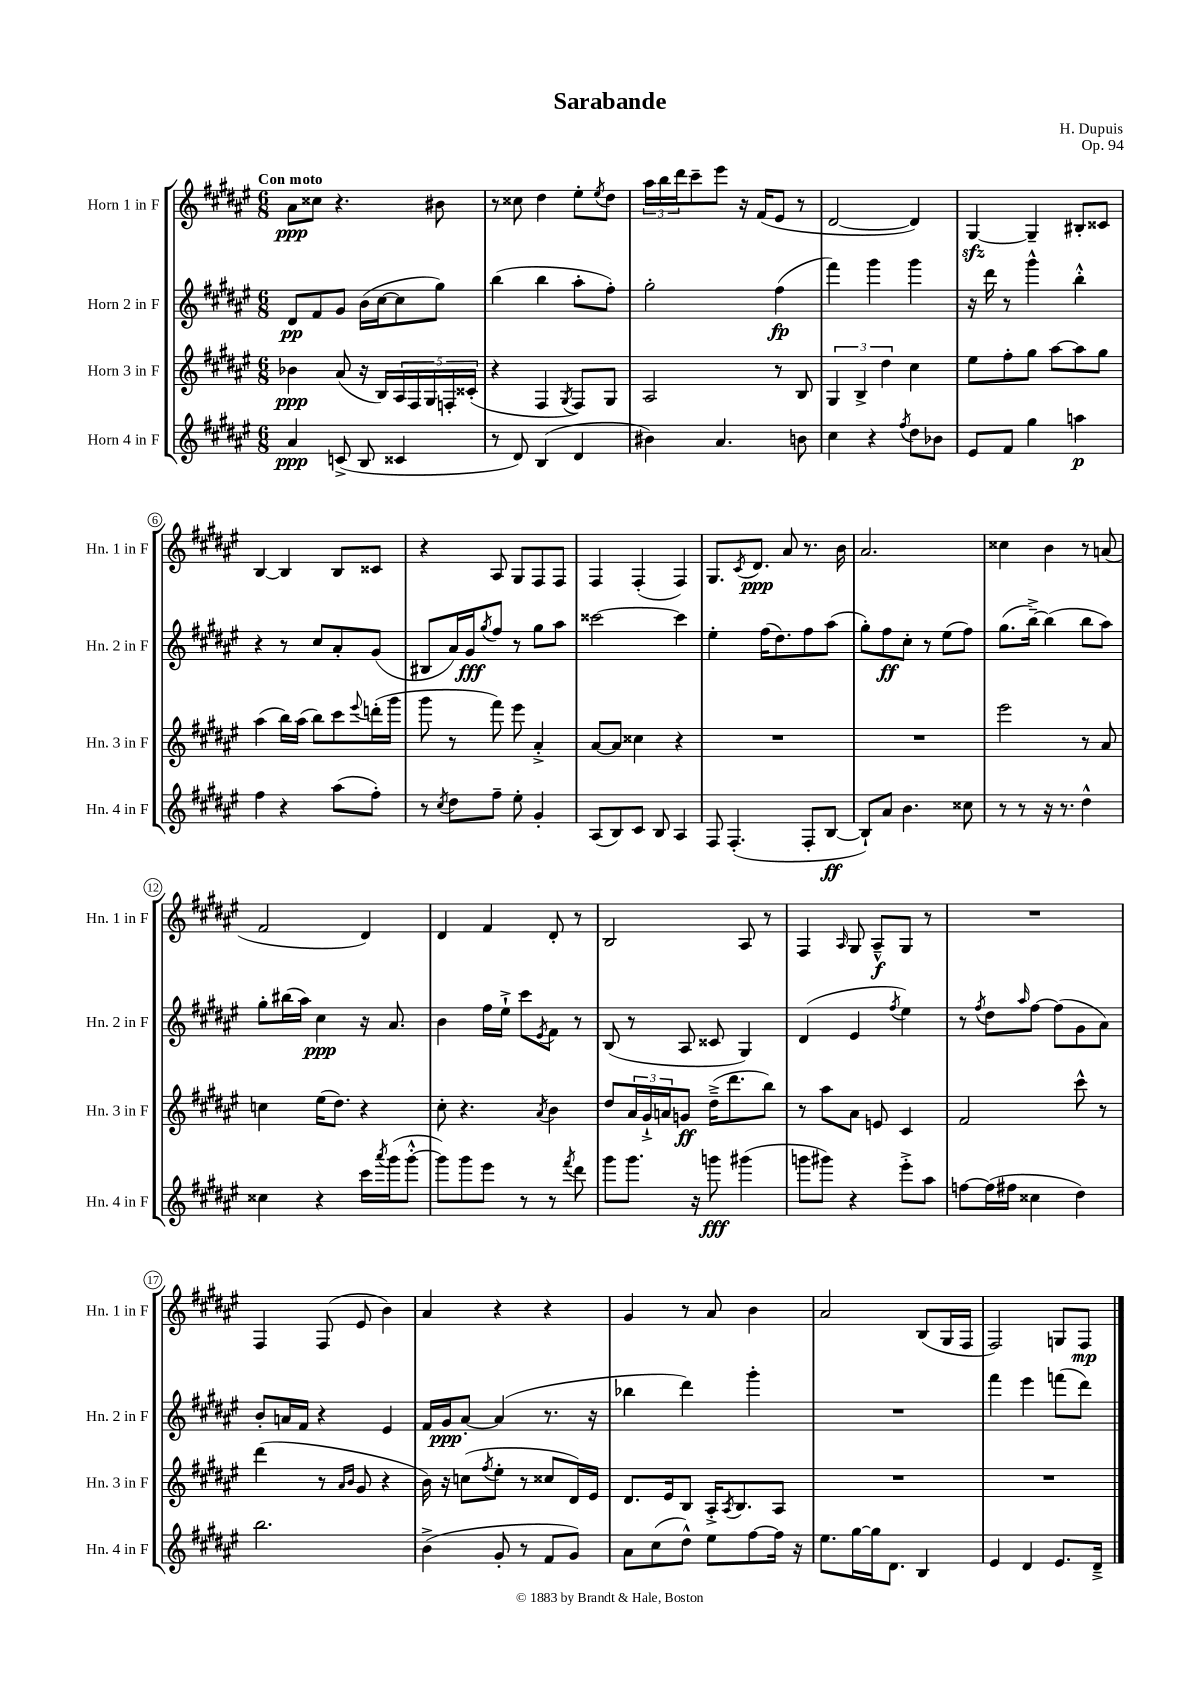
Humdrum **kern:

**kern	**dynam	**kern	**dynam	**kern	**dynam	**kern	**dynam
*part4	*part4	*part3	*part3	*part2	*part2	*part1	*part1
*staff4	*staff4	*staff3	*staff3	*staff2	*staff2	*staff1	*staff1
*I"Horn 4 in F	*	*I"Horn 3 in F	*	*I"Horn 2 in F	*	*I"Horn 1 in F	*
*I'Hn. 4 in F	*	*I'Hn. 3 in F	*	*I'Hn. 2 in F	*	*I'Hn. 1 in F	*
*clefG2	*	*clefG2	*	*clefG2	*	*clefG2	*
*k[f#c#g#d#a#e#]	*	*k[f#c#g#d#a#e#]	*	*k[f#c#g#d#a#e#]	*	*k[f#c#g#d#a#e#]	*
*M6/8	*	*M6/8	*	*M6/8	*	*M6/8	*
=1	=1	=1	=1	=1	=1	=1	=1
!	!	!	!	!	!	!LO:TX:a:B:t=Con moto	!
4a#/	ppp	4b-X\	ppp	8d#/L	pp	8a#\L	ppp
.	.	.	.	8f#/	.	8cc##X\J	.
(8cn^/	.	(8a#/	.	8g#/J	.	4.r	.
8B/	.	16r	.	(16b\LL	.	.	.
.	.	16B/LL)	.	[16cc#\J	.	.	.
4c##X/	.	20A#/	.	8cc#\]	.	.	.
.	.	20F#/	.	.	.	.	.
.	.	20G#/	.	.	.	.	.
.	.	.	.	8gg#\J)	.	8b#X\	.
.	.	20Fn'/	.	.	.	.	.
.	.	(20c##X'/JJ	.	.	.	.	.
=2	=2	=2	=2	=2	=2	=2	=2
8r	.	4r	.	(4bb\	.	8r	.
8d#/)	.	.	.	.	.	8cc##X\	.
(4B/	.	4F#/	.	4bb\	.	4dd#\	.
.	.	8qG#/	.	.	.	.	.
4d#/	.	8F#/L)	.	8aa#'\L	.	8ee#'\L	.
.	.	.	.	.	.	8qee#/	.
.	.	8G#/J	.	8ff#'\J)	.	8dd#\J	.
=3	=3	=3	=3	=3	=3	=3	=3
4b#X\)	.	2A#/	.	2gg#'\	.	24aa#\LL	.
.	.	.	.	.	.	24bb\	.
.	.	.	.	.	.	24ddd#\J	.
.	.	.	.	.	.	8ccc#~\	.
4.a#/	.	.	.	.	.	8eee#\J	.
.	.	.	.	.	.	16r	.
.	.	.	.	.	.	(16f#/KL	.
.	.	8r	.	(4ff#\	fp	8e#/J	.
8bn\	.	8B/	.	.	.	8r	.
=4	=4	=4	=4	=4	=4	=4	=4
4cc#\	.	6G#/	.	4fff#\)	.	[2d#/	.
.	.	6B^/	.	.	.	.	.
4r	.	.	.	4ggg#\	.	.	.
.	.	6dd#\	.	.	.	.	.
8qff#/	.	.	.	.	.	.	.
8dd#\L	.	4cc#\	.	4ggg#\	.	4d#/])	.
8b-X\J	.	.	.	.	.	.	.
=5	=5	=5	=5	=5	=5	=5	=5
8e#/L	.	8ee#\L	.	16r	.	[4G#zz/	.
.	.	.	.	16ddd#\	.	.	.
8f#/J	.	8ff#'\	.	8r	.	.	.
4gg#\	.	8gg#\J	.	4ggg#^^\	.	4G#~/]	.
.	.	[8aa#\L	.	.	.	.	.
4aan\	p	8aa#\]	.	4bb'^^\	.	8B#X'/L	.
.	.	8gg#\J	.	.	.	8c##X/J	.
!!LO:LB:g=z
=6	=6	=6	=6	=6	=6	=6	=6
4ff#\	.	(4aa#\	.	4r	.	[4B/	.
4r	.	16bb\LL)	.	8r	.	4B/]	.
.	.	(16aa#\JJ	.	.	.	.	.
.	.	8bb\L)	.	8cc#/L	.	.	.
(8aa#\L	.	8ccc#\	.	8a#'/	.	8B/L	.
.	.	8qqeee#/	.	.	.	.	.
8ff#'\J)	.	(16dddn'\L	.	(8g#/J	.	8c##X/J	.
.	.	16ggg#\JJ	.	.	.	.	.
=7	=7	=7	=7	=7	=7	=7	=7
8r	.	8ggg#\	.	8B#X/L	.	4r	.
8qcc#/	.	.	.	.	.	.	.
8dd#\L	.	8r	.	16a#/L)	.	.	.
.	.	.	.	16g#/J	fff	.	.
.	.	.	.	8qgg#/	.	.	.
8ff#~\J	.	8fff#\)	.	8ff#/J	.	8A#/	.
8ee#'\	.	8eee#\	.	8r	.	8G#/L	.
4g#'/	.	4a#'^/	.	8gg#\L	.	8F#/	.
.	.	.	.	8aa#\J	.	8F#/J	.
=8	=8	=8	=8	=8	=8	=8	=8
(8A#/L	.	[8a#/L	.	[2ccc##X\	.	4F#/	.
8B/)	.	8a#/J]	.	.	.	.	.
8c#/J	.	4cc##X\	.	.	.	(4F#'/	.
8B/	.	.	.	.	.	.	.
4A#/	.	4r	.	4ccc##\]	.	4F#/)	.
=9	=9	=9	=9	=9	=9	=9	=9
8F#/	.	2.r	.	4ee#'\	.	8.G#/L	.
(4.F#'/	.	.	.	.	.	.	.
.	.	.	.	.	.	8qc#/	.
.	.	.	.	.	.	8.d#/J	ppp
.	.	.	.	(16ff#\KL	.	.	.
.	.	.	.	8.dd#\)	.	.	.
.	.	.	.	.	.	8a#/	.
8F#'/L	.	.	.	8ff#\	.	8.r	.
[8B/J	ff	.	.	(8aa#\J	.	.	.
.	.	.	.	.	.	16b\	.
=10	=10	=10	=10	=10	=10	=10	=10
8B`/L])	.	2.r	.	8gg#'\L)	.	2.a#/	.
8a#/J	.	.	.	8ff#\	ff	.	.
4.b\	.	.	.	8cc#'\J	.	.	.
.	.	.	.	8r	.	.	.
.	.	.	.	(8ee#\L	.	.	.
8cc##X\	.	.	.	8ff#\J)	.	.	.
=11	=11	=11	=11	=11	=11	=11	=11
8r	.	2eee#\	.	(8.gg#\L	.	4cc##X\	.
8r	.	.	.	.	.	.	.
.	.	.	.	[16bb~^\Jk)	.	.	.
16r	.	.	.	(4bb\]	.	4b\	.
8.r	.	.	.	.	.	.	.
4dd#^^\	.	8r	.	8bb\L	.	8r	.
.	.	8a#/	.	8aa#\J)	.	(8an/	.
!!LO:LB:g=z
=12	=12	=12	=12	=12	=12	=12	=12
4cc##X\	.	4ccn\	.	8gg#'\L	.	2f#/	.
.	.	.	.	(16bb#X\L	.	.	.
.	.	.	.	16aa#\JJ)	.	.	.
4r	.	(16ee#\KL	.	4cc#\	ppp	.	.
.	.	8.dd#\J)	.	.	.	.	.
16ccc#\LL	.	4r	.	16r	.	4d#/)	.
8qaaa#/	.	.	.	.	.	.	.
(16ggg#\J	.	.	.	8.a#/	.	.	.
[8ggg#'^^\J	.	.	.	.	.	.	.
=13	=13	=13	=13	=13	=13	=13	=13
8ggg#\L])	.	8cc#'\	.	4b\	.	4d#/	.
8ggg#\	.	4.r	.	.	.	.	.
8eee#\J	.	.	.	16ff#\LL	.	4f#/	.
.	.	.	.	16ee#`^\JJ	.	.	.
8r	.	.	.	8ccc#\L	.	.	.
.	.	8qa#/	.	8qe#/	.	.	.
8r	.	4b\	.	8f#\J	.	8d#'/	.
8qfff#/	.	.	.	.	.	.	.
8ddd#\	.	.	.	8r	.	8r	.
=14	=14	=14	=14	=14	=14	=14	=14
8ggg#\L	.	8dd#/L	.	(8B/	.	2B/	.
8.ggg#\J	.	24a#/L	.	8r	.	.	.
.	.	24g#`^/	.	.	.	.	.
.	.	24an/J	.	.	.	.	.
.	.	8gn/J	ff	8A#/	.	.	.
16r	.	.	.	.	.	.	.
8gggn\	fff	(16dd#~^\KL	.	8c##X/	.	.	.
.	.	8.ddd#\	.	.	.	.	.
(4ggg#X\	.	.	.	4G#/)	.	8A#/	.
.	.	8bb\J)	.	.	.	8r	.
=15	=15	=15	=15	=15	=15	=15	=15
8gggn\L	.	8r	.	(4d#/	.	4F#/	.
8ggg#X\J)	.	8aa#\L	.	.	.	.	.
.	.	.	.	.	.	16qqA#/	.
4r	.	8a#\J	.	4e#/	.	8G#/	.
.	.	8en/	.	.	.	8A#~^^/L	f
.	.	.	.	8qff#/	.	.	.
8eee#'^\L	.	4c#/	.	4ee#\)	.	8G#/J	.
8aa#\J	.	.	.	.	.	8r	.
=16	=16	=16	=16	=16	=16	=16	=16
[8ffn\L	.	2f#/	.	8r	.	2.r	.
.	.	.	.	8qff#/	.	.	.
(16ff\L]	.	.	.	8dd#\L	.	.	.
16ff#X\JJ	.	.	.	.	.	.	.
.	.	.	.	16qqaa#/	.	.	.
4cc##X\	.	.	.	[8ff#\J	.	.	.
.	.	.	.	(8ff#\L]	.	.	.
4dd#\)	.	8ccc#^^\	.	8g#\	.	.	.
.	.	8r	.	8a#\J)	.	.	.
!!LO:LB:g=z
=17	=17	=17	=17	=17	=17	=17	=17
2.bb\	.	(4ddd#\	.	8b'/L	.	4F#/	.
.	.	.	.	16an/L	.	.	.
.	.	.	.	16f#/JJ	.	.	.
.	.	8r	.	4r	.	(8F#/	.
.	.	16qqa#/LL	.	.	.	.	.
.	.	16qqb/JJ	.	.	.	.	.
.	.	8g#/	.	.	.	8e#/	.
.	.	4r	.	4e#/	.	4b\)	.
=18	=18	=18	=18	=18	=18	=18	=18
(4b^\	.	16b\)	.	16f#/LL	.	4a#/	.
.	.	16r	.	16g#/J	ppp	.	.
.	.	(8ccn\L	.	[8a#'/J	.	.	.
.	.	8qff#/	.	.	.	.	.
8g#'/	.	8ee#'\J	.	(4a#/]	.	4r	.
8r	.	8r	.	.	.	.	.
8f#/L	.	8cc##X/L	.	8.r	.	4r	.
8g#/J)	.	16d#/L)	.	.	.	.	.
.	.	16e#/JJ	.	16r	.	.	.
=19	=19	=19	=19	=19	=19	=19	=19
8a#\L	.	8.d#/L	.	4bb-X\	.	4g#/	.
(8cc#\	.	.	.	.	.	.	.
.	.	16e#/k	.	.	.	.	.
8dd#^^\J)	.	8B/J	.	4ddd#\)	.	8r	.
8ee#\L	.	16A#'^/KL	.	.	.	8a#/	.
.	.	8qA#/	.	.	.	.	.
.	.	8.B/	.	.	.	.	.
[8ff#\	.	.	.	4ggg#'\	.	4b\	.
16ff#\Jk]	.	8A#/J	.	.	.	.	.
16r	.	.	.	.	.	.	.
=20	=20	=20	=20	=20	=20	=20	=20
8.ee#\L	.	2.r	.	2.r	.	2a#/	.
[16gg#\L	.	.	.	.	.	.	.
16gg#\J]	.	.	.	.	.	.	.
8.d#\J	.	.	.	.	.	.	.
4B/	.	.	.	.	.	(8B/L	.
.	.	.	.	.	.	16G#/L	.
.	.	.	.	.	.	16F#/JJ	.
=21	=21	=21	=21	=21	=21	=21	=21
4e#/	.	2.r	.	4fff#\	.	2F#/)	.
4d#/	.	.	.	4eee#\	.	.	.
8.e#/L	.	.	.	(8fffn\L	.	8Gn/L	.
.	.	.	.	8ddd#\J)	.	8F#/J	mp
16d#~^/Jk	.	.	.	.	.	.	.
==	==	==	==	==	==	==	==
*-	*-	*-	*-	*-	*-	*-	*-
